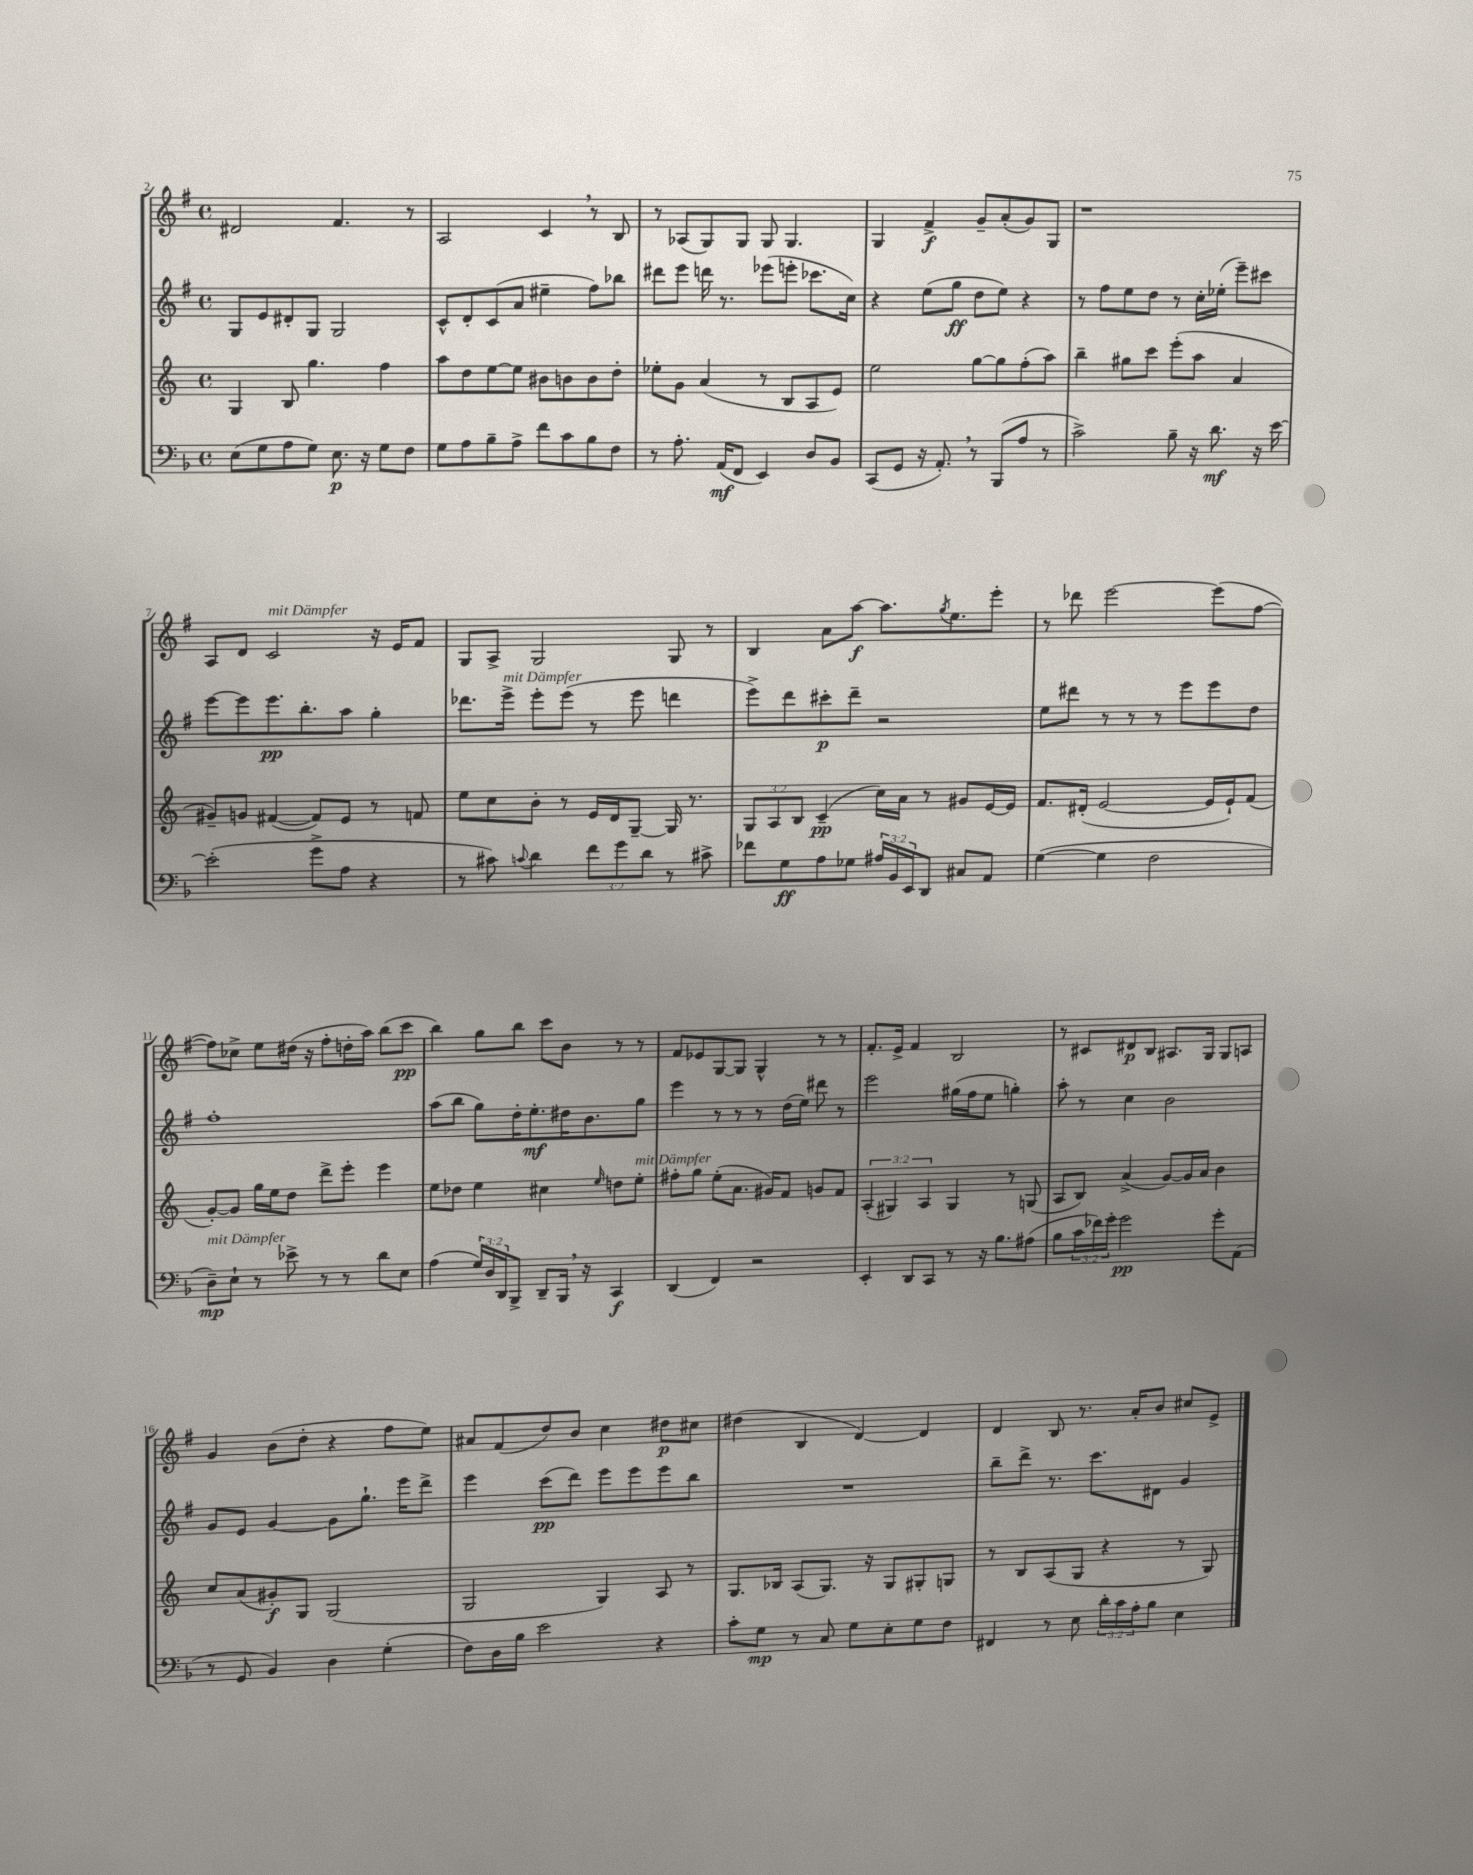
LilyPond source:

<<
\new StaffGroup <<
\new Staff = "s0" {
    \clef treble \key g \major \defaultTimeSignature \time 4/4
    dis'2 fis'4. r8 |
    a2 c'4 \breathe r8 b8 |
    r8 aes8( g8) g8 g8 g4. |
    g4 fis'4->\f g'8-- a'8-.( g'8) g8 |
    r1 |
    a8 d'8 c'2^\markup { \italic "mit Dämpfer" } r16 e'16 fis'8 |
    g8 a8-> g2 g8 r8 |
    b4 a'8 a''8~\f a''8. \acciaccatura { g''8 } e''8. e'''8-. |
    r8 des'''8 e'''2~ e'''8( fis''8~ |
    fis''8) ces''8-> e''8 dis''16( r16 fis''8-. d''16-. a''16) b''8( c'''8\pp |
    b''4) g''8 b''8 c'''8 b'8 r8 r8 |
    fis'8 ees'8 g8~ g8 g4-^ r8 r8 |
    fis'8.-. e'16-> fis'4 b2 |
    r8 cis'8 dis'8\p b8 ais8. g16 g8 a8 |
    g'4 b'8( d''8-. r4 fis''8 e''8) |
    ais'8 fis'8( d''8) b'8 c''4 dis''8\p cis''8 |
    dis''4( b4 d'4~) d'4 |
    d'4 b8 r8. a'16-. b'8 cis''8 e'8-> \bar "|." |
}
\new Staff = "s1" {
    \clef treble \key g \major \defaultTimeSignature \time 4/4
    g8 e'8 dis'8-. g8 g2 |
    c'8-^ d'8-. c'8( a'8 eis''4-- fis''8) bes''8 |
    dis'''8 e'''8 d'''16 r8. ees'''8( e'''8-. ces'''8. c''16) |
    r4 e''8( g''8\ff d''8 e''8) r4 |
    r8 fis''8 e''8 d''8 r8 c''16-. ees''16-.( e'''8--) cis'''8 |
    e'''8~ e'''8 e'''8.\pp b''8.-. a''8 g''4-. |
    des'''8. e'''16->^\markup { \italic "mit Dämpfer" } e'''8-. e'''8( r8 e'''8 d'''4 |
    e'''8->) d'''8 cis'''8-.\p d'''8-- r2 |
    e''8 dis'''8 r8 r8 r8 e'''8 e'''8 d''8 |
    fis''1-. |
    a''8( b''8 g''8) d''16-. e''8.-.\mf dis''16 b'8. g''8 |
    e'''4 r8 r8 r8 d''16( e''16) dis'''8 r8 |
    e'''2 gis''16( fis''16 e''8 g''4-.) |
    a''8-. r8 c''4 b'2 |
    g'8 e'8 g'4~ g'8 g''8.-! e'''16 d'''8-> |
    e'''4 c'''8\pp( d'''8) e'''8 e'''8 e'''8 b''8 |
    R1 |
    b''8-- d'''8-> r8. c'''8. dis'8 g'4 \bar "|." |
}
\new Staff = "s2" {
    \clef treble \key c \major \defaultTimeSignature \time 4/4 \override Staff.TupletNumber.text = #tuplet-number::calc-fraction-text
    g4 b8 g''4. f''4 |
    a''8 d''8 e''8~ e''8 bis'8 b'8 b'8 d''8-. |
    ees''8-. g'8 a'4( r8 b8 a8 e'8) |
    e''2 g''8~ g''8 f''8-.( a''8) |
    b''4-- gis''8 c'''8 e'''8-.( a''8 a'4 |
    gis'8--) g'8 fis'4~( fis'8) e'8 r8 f'8 |
    e''8 c''8 b'8-. r8 e'16 d'16 g8~-- g16 r8. |
    \tuplet 3/2 { g8 a8 b8 } c'4--\pp( c''16) a'16 r8 gis'8 e'16~ e'16 |
    f'8. dis'16-.( e'2~ e'16 e'16-!) f'8( |
    g'8~-.) g'8 g''16 e''16 d''8 d'''8-> e'''8-. e'''4 |
    e''8 des''8 e''4 cis''4 \grace { e''16 } d''8 e''8-.^\markup { \italic "mit Dämpfer" } |
    fis''8-. g''8 e''8-.( a'8. gis'16) f'8 g'8 f'8 |
    \tuplet 3/2 { a4-.( gis4) a4 } gis4 r8 g8( |
    a8 b8) a'4->( g'8~) g'16 a'16 b'4 |
    c''8 a'8( gis'8-.\f) g8 g2( |
    g2 g4) a8 r8 |
    g8. bes16 a8( g8.) r16 g8 gis8-. g8 |
    r8 b8 a8( g8 r4 r8 g8) \bar "|." |
}
\new Staff = "s3" {
    \clef bass \key f \major \defaultTimeSignature \time 4/4 \override Staff.TupletNumber.text = #tuplet-number::calc-fraction-text
    e8( g8 a8 g8) e8.\p r16 g8 f8 |
    g8 a8 bes8-- a8-> f'8 c'8 bes8 f8 |
    r8 a8.-. a,16\mf( f,8 e,4) d8 bes,8 |
    c,8( g,8 r16 a,8.-.) \breathe r8 bes,,8( a8 r8 |
    c'2->) bes8-- r16 d'8.\mf r16 e'16~ |
    e'2-.( g'8-> a8 r4 |
    r8 cis'8) \appoggiatura { c'8 } d'4 \tuplet 3/2 { f'8 g'8 d'8 } r8 cis'8-> |
    fes'8 g8\ff a8 ges8 \tuplet 3/2 { ais16 bes,16 e,16 } d,8 cis8 a,8 |
    g4~( g4 f2 |
    d8--\mp^\markup { \italic "mit Dämpfer" }) e8-! r8 ees'8-> r8 r8 d'8 e8 |
    a4( \tuplet 3/2 { g16) d16 d,16 } bes,,8-> d,8-- bes,,16 \breathe r16 c,4\f |
    d,4( f,4) r2 |
    e,4-. d,8 c,8 r8 r16 bes8. ais8( |
    bes8 \tuplet 3/2 { c'16 fes'16) g'16-. } g'2\pp g'8-. a,8( |
    r8 g,8 bes,4) d4 g4-.( |
    f8) d16 bes16 e'2 r4 |
    c'8-. g8\mp r8 c8 g8 e8-. g8 f8 |
    fis,4 r8 e8 \tuplet 3/2 { d'16-. c'16 a16-. } bes8 e4 \bar "|." |
}
>>
>>
\layout { \context { \Score currentBarNumber = #2 } }
